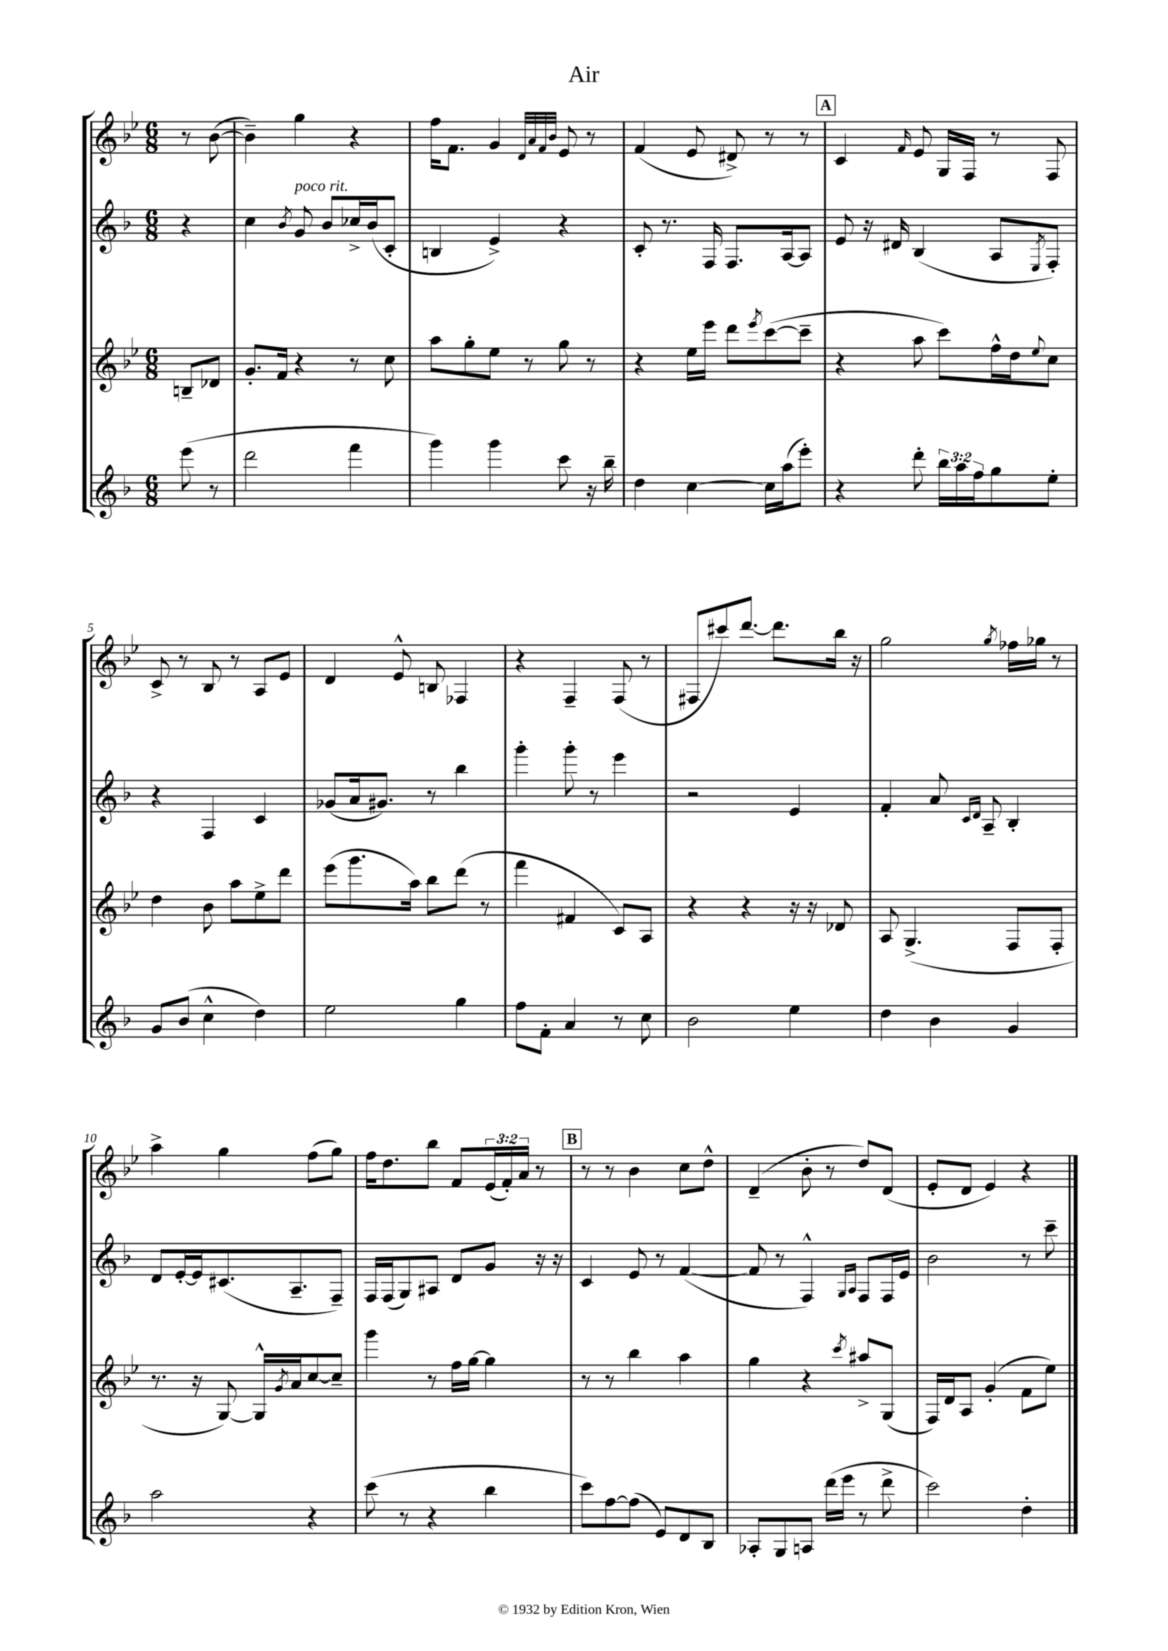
\header { title = "Air" }
<<
\new StaffGroup <<
\new Staff = "s0" {
    \clef treble \key bes \major \numericTimeSignature \time 6/8 \override Staff.TupletNumber.text = #tuplet-number::calc-fraction-text \partial 4
    r8 bes'8~( |
    bes'4--) g''4 r4 |
    f''16 f'8. g'4 \grace { d'32 a'32 f'32 bes'32 } ees'8 r8 |
    f'4( ees'8 dis'8->) r8 r8 |
    \mark \markup { \box "A" } c'4 \grace { f'16 } ees'8 g16 f16 r8 f8 |
    c'8-> r8 bes8 r8 a8 ees'8 |
    d'4 ees'8-^ b8 fes4 |
    r4 f4-- f8( r8 |
    fis8 cis'''8) d'''8.~ d'''8. bes''16 r16 |
    g''2 \acciaccatura { g''8 } fes''16 ges''16 r8 |
    a''4-> g''4 f''8( g''8) |
    f''16 d''8. bes''8 f'8 \tuplet 3/2 { ees'16( f'16-.) a'16 } r8 |
    \mark \markup { \box "B" } r8 r8 bes'4 c''8 d''8-^ |
    d'4--( bes'8-. r8 d''8) d'8( |
    ees'8-. d'8 ees'4) r4 \bar "|." |
}
\new Staff = "s1" {
    \clef treble \key f \major \numericTimeSignature \time 6/8 \partial 4
    r4 |
    c''4 \acciaccatura { bes'8 } g'8^\markup { \italic "poco rit." } bes'8 ces''16-> bes'16( c'8-. |
    b4 e'4->) r4 |
    c'8-. r8. f16 f8. a16~ a8 |
    \mark \markup { \box "A" } e'8 r16 dis'16 bes4( a8 \acciaccatura { e8 } f8-.) |
    r4 f4 c'4 |
    ges'8( a'16 gis'8.) r8 bes''4 |
    g'''4-. g'''8-. r8 e'''4 |
    r2 e'4 |
    f'4-. a'8 \grace { c'16 d'16 } a8-- bes4-. |
    d'8 e'16~-. e'16 cis'8.( a8.-- f8--) |
    f16 f16( g8) ais8 d'8 g'8 r16 r16 |
    \mark \markup { \box "B" } c'4 e'8 r8 f'4~( |
    f'8 r8 f4-^) \grace { g16 a16 } f8 f16 e'16 |
    bes'2 r8 c'''8-- \bar "|." |
}
\new Staff = "s2" {
    \clef treble \key bes \major \numericTimeSignature \time 6/8 \partial 4
    b8-- des'8 |
    g'8.-. f'16 r4 r8 c''8 |
    a''8 g''8-. ees''8 r8 g''8 r8 |
    r4 ees''16 ees'''16 d'''8 \acciaccatura { ees'''8 } c'''8~( c'''8-- |
    \mark \markup { \box "A" } r4 a''8 c'''8) f''16-^ d''16 \appoggiatura { ees''8 } c''8 |
    d''4 bes'8 a''8 ees''8-> d'''8 |
    ees'''8( g'''8. a''16) bes''8 d'''8( r8 |
    f'''4 fis'4 c'8) a8 |
    r4 r4 r16 r16 des'8 |
    a8 g4.->( f8 f8-. |
    r8. r16 g8~) g16-^ \acciaccatura { g'8 } a'16 c''8~ c''8-- |
    g'''4 r8 f''16 g''16~ g''4 |
    \mark \markup { \box "B" } r8 r8 bes''4 a''4 |
    g''4 r4 \acciaccatura { c'''8 } ais''8-> g8( |
    f16) d'16 a8 g'4-.( f'8 ees''8) \bar "|." |
}
\new Staff = "s3" {
    \clef treble \key f \major \numericTimeSignature \time 6/8 \override Staff.TupletNumber.text = #tuplet-number::calc-fraction-text \partial 4
    e'''8( r8 |
    d'''2 f'''4 |
    g'''4) g'''4 c'''8 r16 bes''16-- |
    d''4 c''4~ c''16 a''16( e'''8-.) |
    \mark \markup { \box "A" } r4 d'''8-. \tuplet 3/2 { bes''16 a''16 f''16 } g''8 e''8-. |
    g'8 bes'8( c''4-^ d''4) |
    e''2 g''4 |
    f''8 f'8-. a'4 r8 c''8 |
    bes'2 e''4 |
    d''4 bes'4 g'4 |
    a''2 r4 |
    c'''8( r8 r4 bes''4 |
    \mark \markup { \box "B" } c'''8) f''8~ f''8( e'8) d'8 bes8 |
    aes8-. g8 a8 d'''16( e'''16 r8 d'''8-> |
    c'''2) d''4-. \bar "|." |
}
>>
>>
